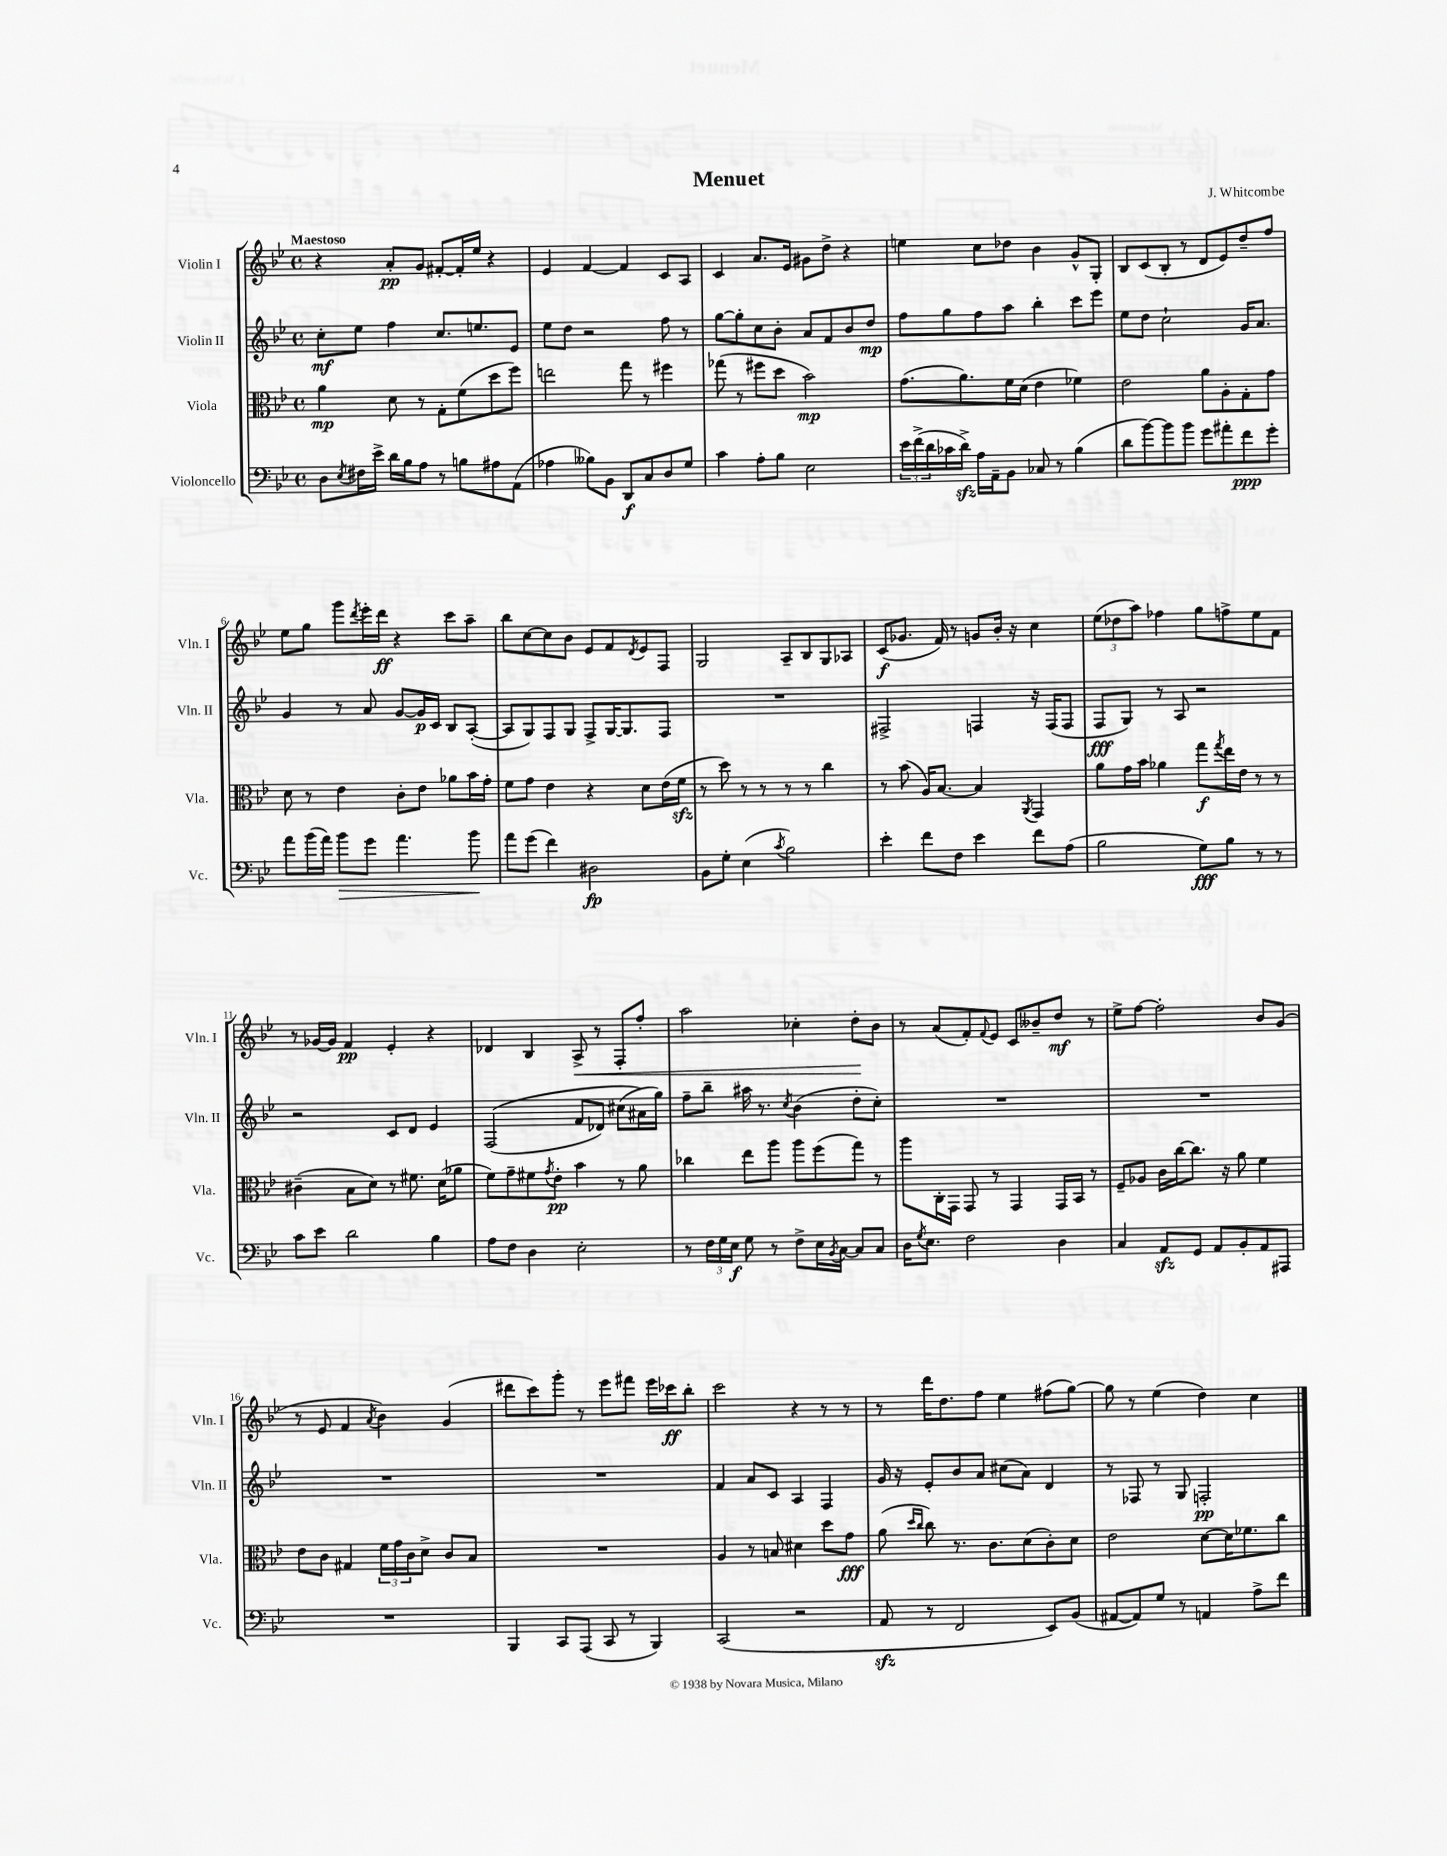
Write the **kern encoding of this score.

**kern	**kern	**kern	**kern
*staff4	*staff3	*staff2	*staff1
*clefF4	*clefC3	*clefG2	*clefG2
*k[b-e-]	*k[b-e-]	*k[b-e-]	*k[b-e-]
*M4/4	*M4/4	*M4/4	*M4/4
*met(c)	*met(c)	*met(c)	*met(c)
8D\L	4a\	8cc'\L	4r
8qE-/	.	.	.
16F#\L	.	8ee-\J	.
16e-^\JJ	.	.	.
16d\LL	8d\	4ff\	8a'/L
16B-\J	.	.	.
8A\J	8r	.	8g/J
8r	8G'\L	8.cc/L	[8f#'/L
8B\L	(8f\	.	16f#'/]L
.	.	8.ee/	16ee-/JJ
8A#\	8dd\	.	4r
(8AA\J	8ff\J)	8e-/J	.
=	=	=	=
4A-\	2ee\	8ee-\L	4e-/
.	.	8dd\J	.
8B--\L)	.	2r	[4f/
8BB-\J	.	.	.
8DD/L	8gg\	.	4f/]
8C/	8r	.	.
8D/	4ff#\	8ff\	8c/L
8G/J	.	8r	8A/J
=	=	=	=
4c\	(8gg-\	[8gg\L	4c/
.	8r	8gg'\]	.
8A'\L	8ff#\L	8cc\	8.a/L
8B-\J	8dd\J	8b-'\J	.
.	.	.	16e-/Jk
2E-\	2b-\)	8a/L	8g#\L
.	.	8f/	8dd^\J
.	.	8b-/	4r
.	.	8dd/J	.
=	=	=	=
24e-\LL	(8.g\L	8ff\L	4ee\
(24f^\	.	.	.
24d\	.	.	.
16c-\	.	8gg\	.
16d^\JJ)	8.a\)	.	.
16A\LL	.	8ff\	8cc\L
16AA~\J	.	.	.
8BB-\J	16f\L	8aa\J	8dd-\J
.	(16d\JJ	.	.
8C-/	4e-\	4bb-'\	4b-\
8r	.	.	.
(4B-\	4f-\)	8ccc\L	8g^^/L
.	.	8eee-\J	8G'/J
=	=	=	=
8d\L	2e-\	8ee-\L	8B-/L
[8b-\)	.	8dd\J	(8c/
8b-\]	.	2cc`\	8B-'/J
8b-\J	.	.	8r
8g\L	8a\L	.	8d/L
8a#'\	8A'\	.	8e-/)
8f\	8G'\	16g/LK	8dd~/
.	.	8.a/J	.
8g'\J	8g\J	.	8ff/J
=	=	=	=
8a\L	8d\	4g/	8ee-\L
(16b-\L	8r	.	8gg\J
16a\JJ)	.	.	.
8b-\L	4e-\	8r	8ggg\L
.	.	.	8qddd/
8g\J	.	8a/	16eee-'\L
.	.	.	16ddd\JJ
4.a\	8c'\L	[8g/L	4r
.	8e-\J	16g/]L	.
.	.	16c/JJ	.
.	8a-\L	8B-/L	8ccc\L
8b-\	16b-\L	([8A'/J	8aa~\J
.	16g'\JJ	.	.
=	=	=	=
8a\L	8f\L	8A/]L	8bb-\L
(8g\J	8g\J	8G/)	[8cc\
4f\)	4e-\	8F/	8cc\]
.	.	8G/J	8b-\J
2D#\	4r	8F^/L	8e-/L
.	.	[16G/K	8f/
.	.	8.G/]	.
.	.	.	8qd/
.	8d\L	.	8e-/
.	(16e-\L	8F/J	8F/J
.	16f\JJ	.	.
=	=	=	=
8BB-\L	8r	1r	2G/
8G'\J	8dd\)	.	.
(4E-\	8r	.	.
.	8r	.	.
8qc/	.	.	.
2B-\)	8r	.	8A~/L
.	8r	.	8B-/
.	4cc\	.	8G/
.	.	.	8A-/J
=	=	=	=
4e-'\	8r	2F#^/	(8c/L
.	(8b-\	.	8.g-/J
8f\L	16A/LK)	.	.
.	[8.B-/J	.	16f/)
8F\J	.	.	8r
4e-\	4B-/]	4F/	8g/L
.	.	.	16b-'/Jk
.	.	.	16r
.	8qAA/	.	.
8f\L	4GG/	16r	4cc\
.	.	(16F/LK	.
(8A\J	.	8F/J	.
=	=	=	=
2B-\	8a\L	8F/L	(12ee-\L
.	.	.	12dd-\
.	16g\L	8G/J)	.
.	.	.	12aa\J)
.	16b-\JJ	.	.
.	4a-\	8r	4ff-\
.	.	8A/	.
8G\L)	8gg\L	2r	8gg\L
.	8qgg/	.	.
8B-\J	16ee-\L	.	8ff^\
.	16e-\JJ	.	.
8r	8r	.	8ee-\
8r	8r	.	8f\J
=	=	=	=
8c\L	(4c#~\	2r	8r
8e-\J	.	.	[16g-/LL
.	.	.	16g-/]JJ
2d\	8B-\L	.	4f/
.	8d\J)	.	.
.	8r	8c/L	4e-'/
.	8.f#\	8d/J	.
4B-\	.	4e-/	4r
.	(16d\LK	.	.
.	8a-\J	.	.
=	=	=	=
8A\L	8f\L)	&((2F/	4d-/
8F\J	8g~\	.	.
4D\	8f#\	.	4B-/
.	8qg/	.	.
.	8e-'\J	.	.
2E-'\	4b-\	8f/L	8A^/
.	.	8d-/J)	8r
.	8r	(8cc#\L	8F'/L
.	8a\	16a#\L&)	8ff'/J
.	.	16gg\JJ)	.
=	=	=	=
8r	4cc-\	8ff~\L	2aa\
24F\LL	.	8bb-~\J	.
24G\	.	.	.
24E-\JJ	.	.	.
8G\	8ee-\L	16aa#\	.
.	.	8.r	.
8r	8aa\J	.	.
.	.	8qcc/	.
8F^\L	8aa\L	(4b-\	4cc-'\
16E-\L	(8ff\	.	.
8qBB-/	.	.	.
[16C\JJ	.	.	.
8C/]L	8gg\J)	8dd'\L	8dd'\L
8C/J	8r	8cc'\J)	8b-\J
=	=	=	=
16D\LK	8aa\L	1r	8r
8qG/	.	.	.
8.E-\J	.	.	.
.	16C'\L	.	(8a/L
.	16GG\JJ	.	.
2F\	8GG/	.	8f'/)
.	.	.	8qqf/
.	8r	.	8e-/J
.	4GG/	.	8c/L
.	.	.	8b--~/
4D\	16GG/LL	.	8dd/J
.	16BB-/JJ	.	.
.	8r	.	8r
=	=	=	=
4C/	8F~/L	1r	8ee-^\L
.	8A-/J	.	[8ff\J
8AA/L	16c\LL	.	2ff'\]
.	[16cc\J	.	.
8GG/J	8.cc\]J	.	.
8AA/L	.	.	.
.	16r	.	.
8BB-'/	8a\	.	.
8AA/	4f\	.	8b-/L
8AAA#/J	.	.	(8g/J
=	=	=	=
1r	8e-\L	1r	8r
.	8c\J	.	8e-/
.	4G#/	.	4f/
.	.	.	8qa/
.	24f\LL	.	4b-\)
.	24g\	.	.
.	24c\J	.	.
.	8d^\J	.	.
.	8c/L	.	(4g/
.	8B-/J	.	.
=	=	=	=
4BBB-/	1r	1r	8ddd#\L
.	.	.	8ccc\)
8CC/L	.	.	8ggg'\J
(8AAA/J	.	.	8r
8CC/	.	.	8eee-\L
8r	.	.	8fff#\J
4BBB-/)	.	.	16eee-\LL
.	.	.	16ccc-\J
.	.	.	8bb-'\J
=	=	=	=
(2CC/	4A/	4f/	2ccc\
.	8r	8a/L	.
.	8B/	8c/J	.
2r	4d#\	4A/	4r
.	8dd\L	4F/	8r
.	8g\J	.	8r
=	=	=	=
8AA/	(8a\	16g/	8r
.	.	16r	.
.	16qqdd/LL	.	.
.	16qqcc/JJ	.	.
8r	8cc\)	8e-'/L	16ddd\LK
.	.	.	8.dd\
2FF/	8.r	8b-/	.
.	.	8a/J	8ff\J
.	8.c\L	.	.
.	.	(8cc#\L	4ee-\
.	(8d\	8a\J)	.
8EE-/L)	8c'\)	4d/	(8ff#\L
(8BB-/J	8d\J	.	[8gg\J)
=	=	=	=
[8AA#/L	2e-\	8r	8gg\]
8AA#/])	.	8F-/	8r
8G/J	.	8r	(4ee-\
8r	.	8G/	.
4AA/	[8d\L	2F'/	4dd\)
.	16d\]K	.	.
.	8.f-\	.	.
8A^\L	.	.	4cc\
8f\J	8cc\J	.	.
==	==	==	==
*-	*-	*-	*-
